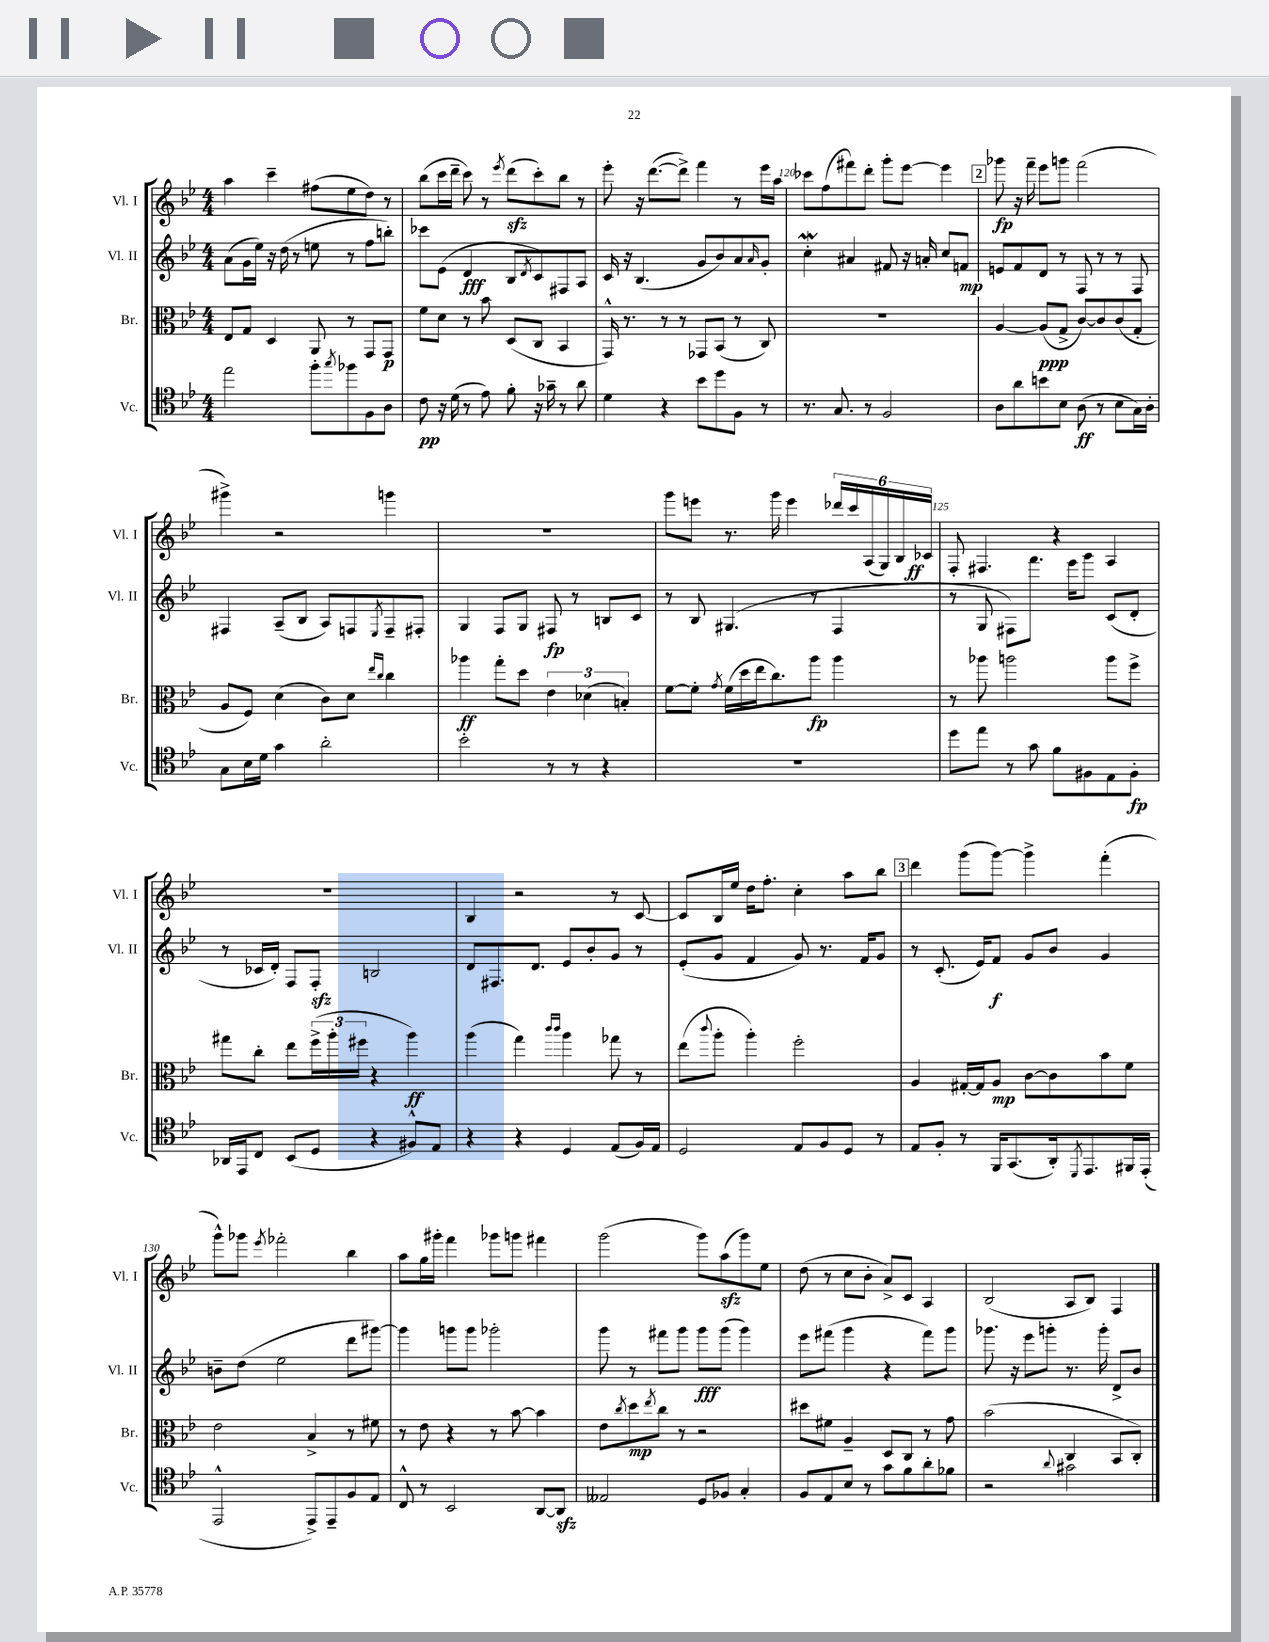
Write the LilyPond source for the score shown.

<<
\new StaffGroup <<
\new Staff = "s0" \with { instrumentName = "Vl. I" shortInstrumentName = "Vl. I" } {
    \clef treble \key bes \major \numericTimeSignature \time 4/4
    a''4 c'''4-- fis''8( ees''8 d''8) r8 |
    bes''8( c'''16 d'''16-- c'''8) r8 \acciaccatura { ees'''8 } d'''8\sfz( c'''8-.) bes''8 r8 |
    ees'''8-. r16 d'''8.~( d'''8->) f'''4 r8 ees'''16 a''16 |
    ces'''8 f''8( fis'''8) d'''8-. g'''8-. ees'''8~ ees'''4 |
    \mark \markup { \box "2" } ges'''8\fp r16 f'''16-- ees'''8 g'''8 f'''2( |
    gis'''4->) r2 g'''4 |
    R1 |
    g'''8 e'''8 r8. g'''16 e'''4 \tuplet 6/4 { des'''16 c'''16 a16( g16) bes16 ces'16\ff } |
    f8-. fis4. r4 a4 |
    R1 |
    bes4 r2 r8 c'8~ |
    c'8 bes16 ees''16 d''16 f''8.-. c''4-. a''8 bes''8 |
    \mark \markup { \box "3" } d'''4 g'''8( g'''8~) g'''4-> f'''4-.( |
    g'''8-^) ges'''8 \acciaccatura { ees'''8 } fes'''2-. bes''4 |
    a''8 g''16 gis'''16-. f'''4 ges'''8 g'''8 fis'''4 |
    g'''2( g'''8) a''8\sfz( g'''8) ees''8 |
    d''8( r8 c''8 bes'8-. a'8->) c'8 a4 |
    bes2( a8 bes8) f4 \bar "|." |
}
\new Staff = "s1" \with { instrumentName = "Vl. II" shortInstrumentName = "Vl. II" } {
    \clef treble \key bes \major \numericTimeSignature \time 4/4
    a'8( g'16 ees''16) r16 d''16( r8 e''8 r8 f''8 b''8-.) |
    ces'''8 ees'8( d'4\fff bes8 \acciaccatura { d'8 } c'8) fis8 a8 |
    c'16 r16 bes4.( g'8 bes'8) a'8 \grace { a'16 } g'8-. |
    c''4-.\mordent ais'4 fis'8 r16 a'16-. c''8 f'8\mp |
    \mark \markup { \box "2" } e'8 f'8 d'8 r8 f8 r8 r8 f8 |
    fis4 a8--( bes8 a8) f8 \acciaccatura { ees8 } f8-- fis8-. |
    g4 f8 g8 fis8\fp r8 b8 c'8 |
    r8 bes8 gis4.( r8 f4 |
    r8 g8 fis8) f'''8. ees'''16 g'''8 c'8( d'8-. |
    r8 ces'16 d'16-.) f8 f8-.\sfz b2 |
    d'8 fis8. d'8. ees'8 bes'8-. g'8 r8 |
    ees'8-.( g'8 f'4 g'8) r8. f'16 g'8 |
    \mark \markup { \box "3" } r8 c'8.-.( ees'16) f'8\f g'8 bes'8 g'4 |
    b'8-- d''8( ees''2 d'''8 gis'''8~) |
    gis'''4 g'''8 g'''8 ges'''2-. |
    g'''8 r8 fis'''8 g'''8 g'''8\fff g'''8( g'''4) |
    ees'''8 fis'''8( g'''4 r4 fis'''8) g'''8 |
    ges'''8. r16 ees'''8 g'''8-. r8. g'''16-. d'8-> bes'8 \bar "|." |
}
\new Staff = "s2" \with { instrumentName = "Br." shortInstrumentName = "Br." } {
    \clef alto \key bes \major \numericTimeSignature \time 4/4
    ees8 g8 d4 a,8 r8 g,8 g,8\p |
    f'8 d'8 r8 bes'8 d8( c8 bes,4 |
    g,16-^) r8. r8 r8 ges,8 bes,8( r8 c8) |
    R1 |
    \mark \markup { \box "2" } a4~ a8\ppp( g8-> c'8~) c'8 c'8( g8-. |
    a8 f8) d'4( c'8) d'8 \grace { ees''16 c''16 } c''4 |
    aes''4\ff g''8-. d''8 \tuplet 3/2 { ees'4 des'4( b4-.) } |
    f'8~ f'8-. \acciaccatura { g'8 } f'16( d''16 ees''16 c''8.) a''8\fp a''4 |
    r8 aes''8 a''2 a''8 f''8-> |
    gis''8 c''8-. ees''8 \tuplet 3/2 { f''16->( a''16-. fis''16 } r4 a''4\ff) |
    a''4( g''4) \grace { c'''16 c'''16 } a''4 ges''8 r8 |
    ees''8( \appoggiatura { c'''8 } a''8-. a''4-.) f''2-. |
    \mark \markup { \box "3" } a4 gis16~-. gis16 a8\mp c'8~ c'8 bes'8 f'8 |
    ees'2 bes4-> r8 fis'8 |
    r8 ees'8 r4 r8 bes'8~ bes'4 |
    ees'8 \acciaccatura { c''8 } d''8\mp \acciaccatura { ees''8 } c''8 r8 r2 |
    dis''8 fis'8 a4-- d8 c8 r8 g'8 |
    bes'2( c4 bes,8 c8-.) \bar "|." |
}
\new Staff = "s3" \with { instrumentName = "Vc." shortInstrumentName = "Vc." } {
    \clef tenor \key bes \major \numericTimeSignature \time 4/4
    ees''2 f''8-. \acciaccatura { g''8 } fes''8 f8 a8 |
    c'8\pp r16 d'16( r8 ees'8) f'8-. r16 ges'16-- r8 a'8 |
    d'4 r4 bes'8 d''8 f8 r8 |
    r8. g8. r8 f2 |
    \mark \markup { \box "2" } a8 a'8 b'8 bes8 a8\ff( r8 bes8 g16) a16-. |
    g8 bes16 d'16 g'4 a'2-. |
    bes'2-. r8 r8 r4 |
    R1 |
    d''8 ees''8 r8 g'8 f'8 fis8 ees8 fis8-.\fp |
    aes,16 ees,16 c8 bes,8( d8 r4 fis8-^) ees8 |
    r4 r4 d4 ees8( f16) ees16 |
    d2 ees8 f8 d8 r8 |
    \mark \markup { \box "3" } ees8 f8-. r8 f,16 g,8.( a,16-.) \acciaccatura { d,8 } ees,8. fis,16 ees,16-.( |
    ees,2-^ ees,8->) ees,8-- f8 ees8 |
    c8-^ r8 bes,2 a,8~ a,8\sfz |
    eeses2 d8 fes8 g4-. |
    f8 ees8 bes8 r8 g'8 f'8 a'8-. fes'8 |
    r2 \appoggiatura { a'8 } gis'2 \bar "|." |
}
>>
>>
\layout { \context { \Score currentBarNumber = #117 \override BarNumber.break-visibility = ##(#f #t #t) barNumberVisibility = #(every-nth-bar-number-visible 5) } }
